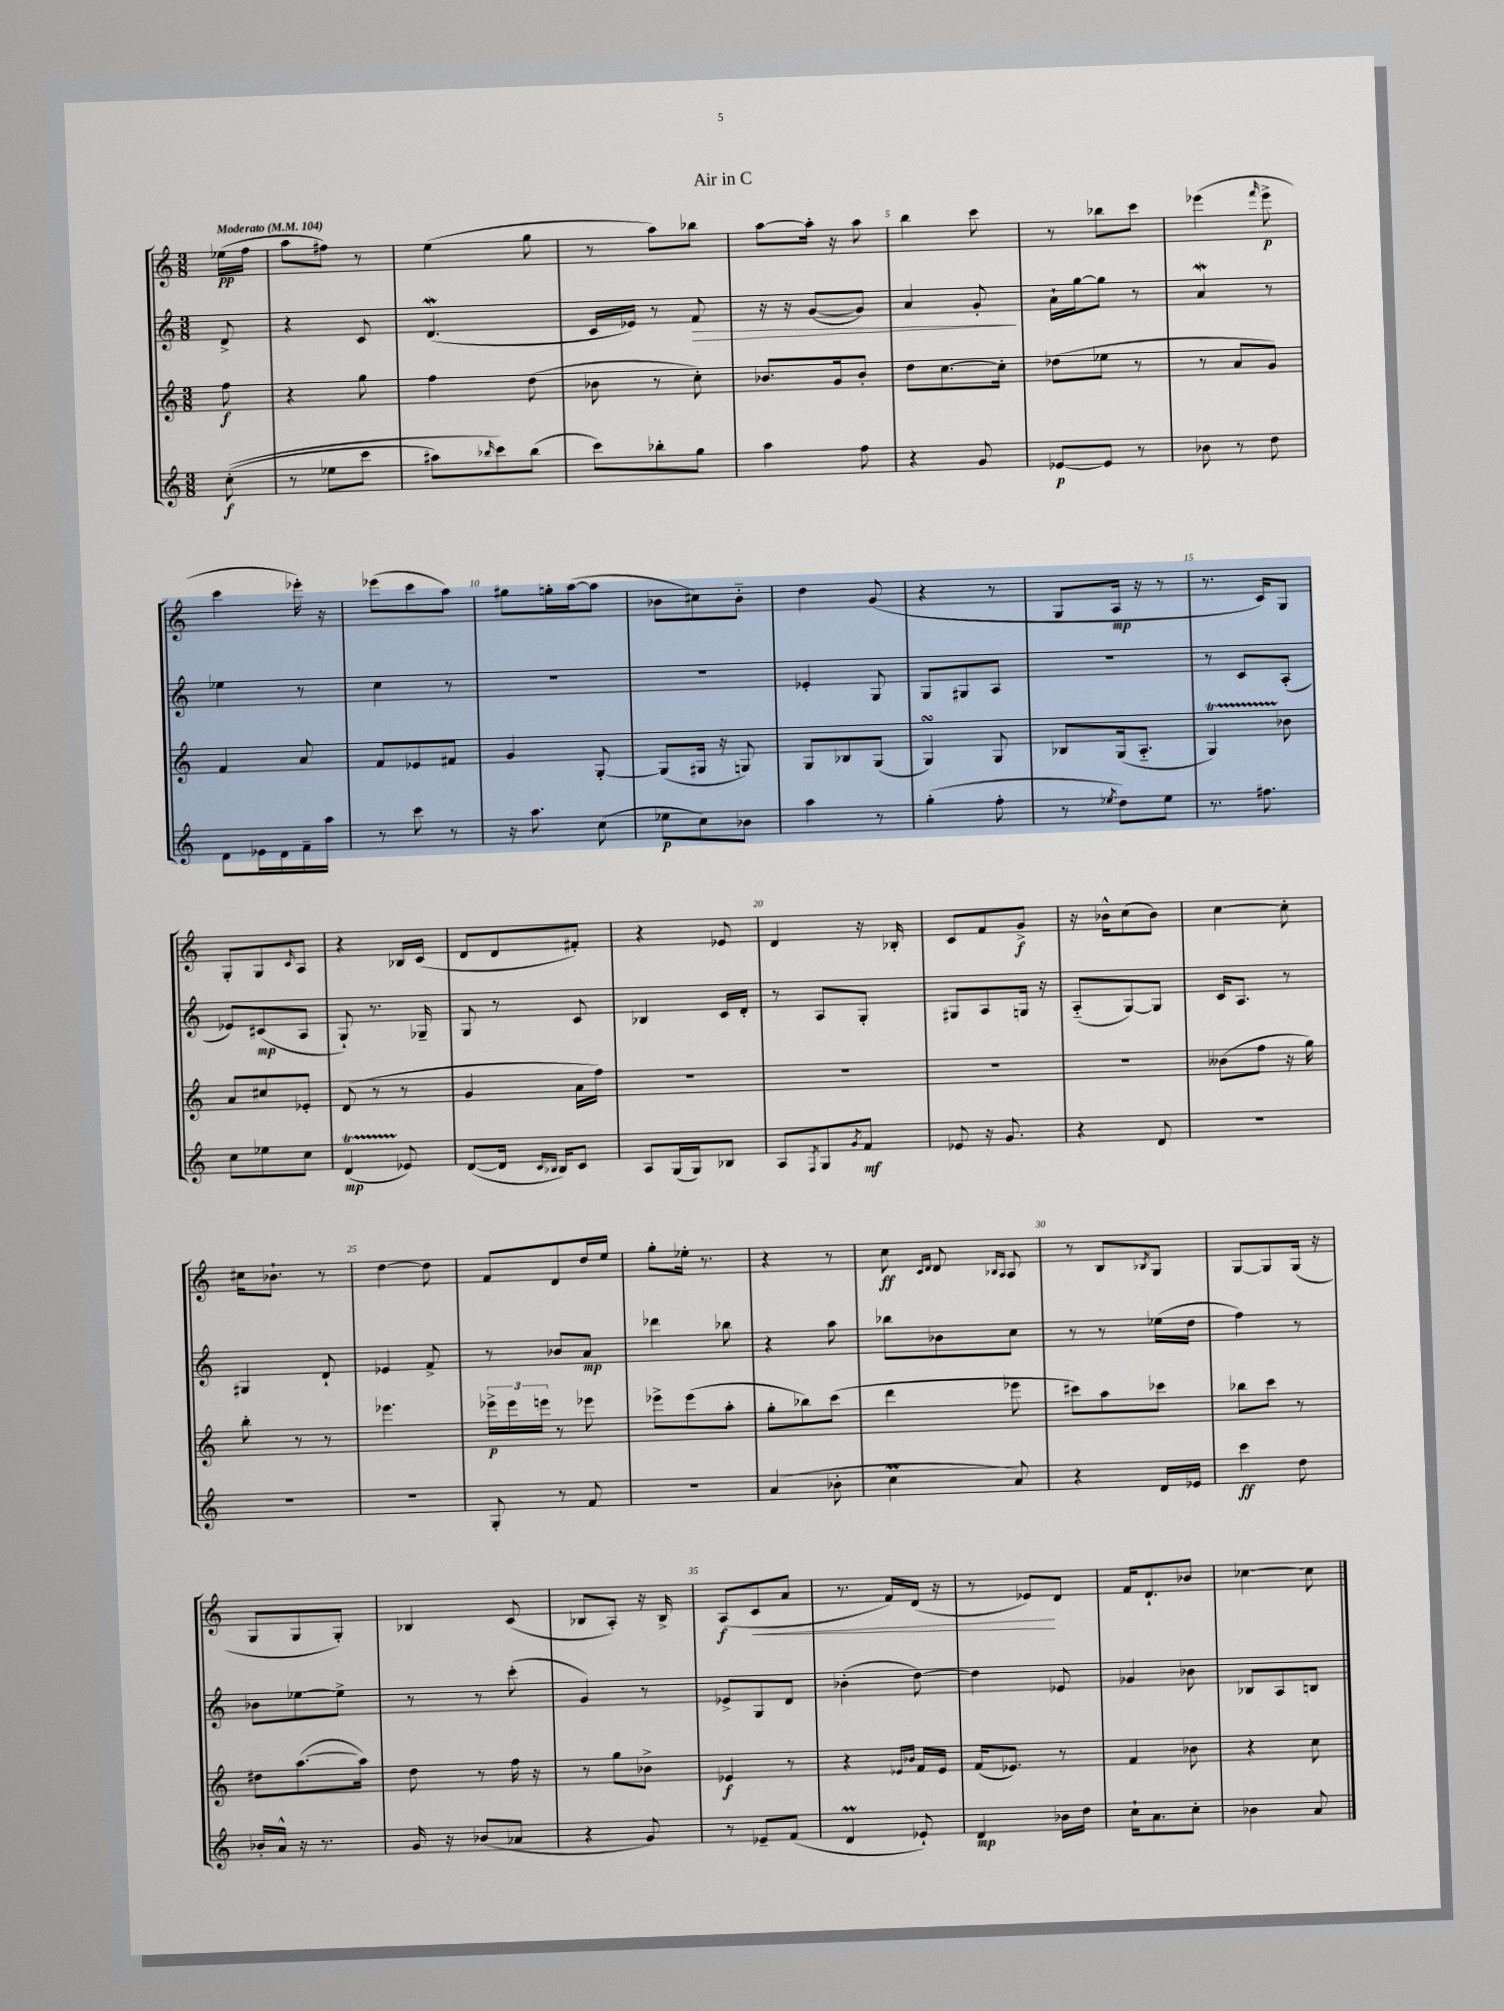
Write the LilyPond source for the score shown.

\header { title = "Air in C" }
<<
\new StaffGroup <<
\new Staff = "s0" {
    \clef treble \key c \major \numericTimeSignature \time 3/8 \partial 8 \tempo "Moderato" 4 = 104
    ees''16\pp( f''16 |
    a''8 fis''8) r8 |
    e''4( g''8 |
    r8 a''8) bes''8 |
    a''8~ a''16-. r16 a''8 |
    b''4 c'''8 |
    r8 bes''8 c'''8 |
    ees'''4( \grace { f'''16 } ees'''8->\p |
    c'''4 ees'''16-.) r16 |
    ees'''8( c'''8 a''8) |
    gis''8 g''16-. a''16~( a''8 |
    bes'8 cis''8) bes'8-_ |
    d''4 g'8( |
    r4 r8 |
    g8 a16\mp r16 r8 |
    r8. c'16) g8 |
    g8-. g8 \grace { c'16 } a8 |
    r4 bes16 c'16( |
    d'8 d'8 fis'8-.) |
    r4 ees'8 |
    d'4 r16 bes16-. |
    c'8 f'8 g'8->\f |
    r16 bes'16-^ c''8( bes'8) |
    c''4~ c''8-. |
    cis''16 bes'8.-! r8 |
    d''4~ d''8 |
    f'8 d'8 d''16 e''16 |
    g''8-. ees''16-. r8. |
    r4 r8 |
    c''8\ff \grace { c'16 d'16 } d'8 \grace { bes16 a16 } a8 |
    r8 b8 \acciaccatura { bes8 } g8 |
    g8~ g8 g16( r16 |
    g8 g8 g8-.) |
    bes4 c'8( |
    bes8 a8-.) r16 bes16-> |
    a8\f( c'8\< a'8 |
    r8. f'16) d'16( r16 |
    r8 ees'8\!) d'8 |
    f'16 d'8.-! bes'8 |
    ces''4~ ces''8 \bar "|." |
}
\new Staff = "s1" {
    \clef treble \key c \major \numericTimeSignature \time 3/8 \partial 8
    d'8-> |
    r4 c'8 |
    d'4.\mordent( |
    c'16 ees'16) r8 f'8\> |
    r16 r16 g'8~( g'8) |
    a'4 g'8-.\! |
    a'16-! g''16~ g''8 r8 |
    a'4\mordent r8 |
    ees''4 r8 |
    c''4 r8 |
    R4. |
    R4. |
    ees'4-. g8 |
    g8 gis8 a8 |
    R4. |
    r8 c'8 a8-.( |
    ees'8) cis'8\mp( a8 |
    g8-!) r8. ges16-- |
    g8 r8 c'8 |
    bes4 c'16 d'16-. |
    r8 a8 g8-. |
    gis8 a8 g16 r16 |
    a8-_( g8~) g8 |
    c'16 a8. r8 |
    gis4 d'8-! |
    ees'4 f'8-> |
    r8 bes'8 a'8\mp |
    des'''4 bes''8 |
    r4 a''8 |
    bes''8 bes'8 c''8 |
    r8 r8 ees''16( d''16 |
    f''4) r8 |
    bes'8 ees''8~ ees''8-> |
    r8 r8 c'''8-.( |
    g'4) r8 |
    ees'8-> g8 d'8 |
    bes'4-.( d''8~) |
    d''4 ees'8 |
    ges'4 bes'8 |
    bes8 a8 b8 \bar "|." |
}
\new Staff = "s2" {
    \clef treble \key c \major \numericTimeSignature \time 3/8 \partial 8
    f''8\f |
    r4 g''8 |
    f''4 d''8( |
    bes'8 r8 c''8-.) |
    bes'8. g'16 bes'8-. |
    d''8 c''8.~ c''16-. |
    des''8( ees''8 r8 |
    r8 a'8 g'8) |
    f'4 a'8 |
    f'8 ees'8 fis'8 |
    g'4 g8~-. |
    g8( gis16 r16 g8) |
    g8 bes8 g8( |
    g4\turn) g8 |
    bes8 g16( a8.-_ |
    g4\startTrillSpan) bes'8\stopTrillSpan |
    a'8 cis''8 ees'8-. |
    d'8( r8 r8 |
    g'4 a'16 f''16) |
    R4. |
    R4. |
    R4. |
    R4. |
    beses'8( f''8 r16 g''16) |
    b''8-. r8 r8 |
    ees'''4. |
    \tuplet 3/2 { ees'''16->\p ees'''16 e'''16 } r8 ees'''8 |
    ees'''8-> ees'''8( a''8-. |
    g''8-. bes''8) c'''8( |
    d'''4 ees'''8 |
    cis'''8) a''8 ces'''8 |
    bes''8 c'''8 r8 |
    dis''8 a''8.~( a''16) |
    d''8 r8 f''16 r16 |
    r8 g''8 bes'8-> |
    ees'4\f r8 |
    r4 \grace { ees'16 bes'16 } f'16 ees'16 |
    f'16( ees'8.) r8 |
    f'4 bes'8 |
    r4 c''8 \bar "|." |
}
\new Staff = "s3" {
    \clef treble \key c \major \numericTimeSignature \time 3/8 \partial 8
    c''8-.\f(\( |
    r8 ees''8 c'''8 |
    ais''8) \grace { bes''16 } c'''8\) bes''8( |
    c'''8) bes''8-. g''8 |
    a''4 f''8 |
    r4 g'8 |
    ees'8~\p ees'8 r8 |
    bes'8 r8 d''8 |
    d'8 ees'16 d'16 f'16-- a''16 |
    r8 c'''8 r8 |
    r16 a''8. c''8( |
    ees''8\p c''8) bes'8 |
    a''4 r8 |
    g''4-.( f''8-. |
    r8 \acciaccatura { ees''8 } d''8) ees''8 |
    r8. fis''8. |
    c''8 ees''8 c''8 |
    d'4\startTrillSpan\mp( ees'8\stopTrillSpan) |
    d'8~( d'16 \grace { c'16 bes16 } bes16) c'8 |
    a8 g16( g16) bes8 |
    a8 \acciaccatura { f8 } g8 \acciaccatura { g'8 } f'8\mf |
    ees'8 r16 g'8. |
    r4 d'8 |
    R4. |
    R4. |
    R4. |
    g8-. r8 f'8 |
    R4. |
    a'4( bes'8-. |
    c''4\prall a'8) |
    r4 d'16 ees'16 |
    c'''4\ff d''8 |
    bes'16-. a'16-^ r16 r8. |
    g'16 r16 bes'8( aes'8 |
    r4 g'8) |
    r8 ees'8-- f'8( |
    d'4\prall ees'8-!) |
    d'4\mp bes'16 d''16 |
    c''16-! a'8. c''8-. |
    bes'4 a'8 \bar "|." |
}
>>
>>
\layout { \context { \Score \override BarNumber.break-visibility = ##(#f #t #t) barNumberVisibility = #(every-nth-bar-number-visible 5) } }
